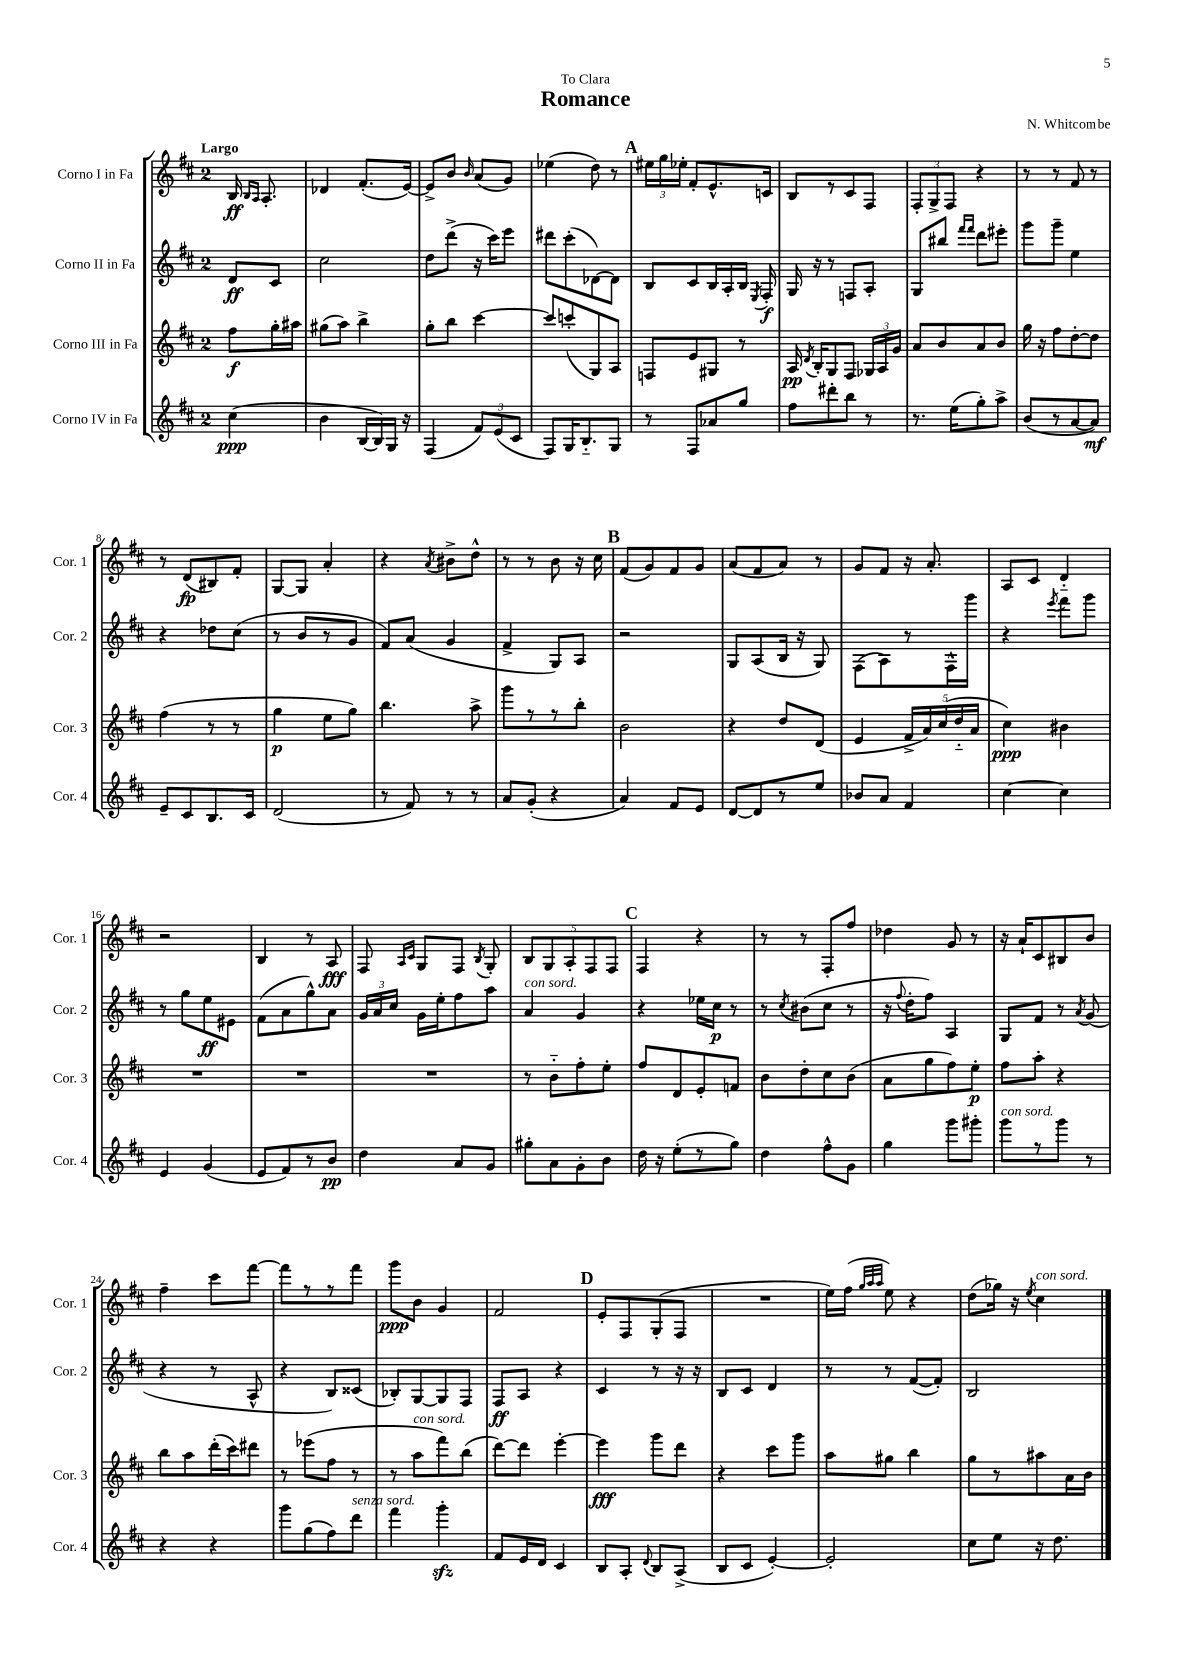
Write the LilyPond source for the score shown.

\header { title = "Romance" composer = "N. Whitcombe" dedication = "To Clara" }
<<
\new StaffGroup <<
\new Staff = "s0" \with { instrumentName = "Corno I in Fa" shortInstrumentName = "Cor. 1" } {
    \clef treble \key d \major \once \override Staff.TimeSignature.style = #'single-digit \time 2/4 \partial 4 \tempo "Largo"
    \autoBeamOff b16\ff \grace { b16[ a16] } a8.-. |
    des'4 fis'8.[-.( e'16]~) |
    e'8[-> b'8] \grace { b'16 } a'8[( g'8]) |
    ees''4( d''8) r8 |
    \mark \markup { \bold "A" } \tuplet 3/2 { eis''16[ g''16 ees''16]-. } fis'8[-. e'8.-^ c'16] |
    b8[ r8 cis'8 fis8] |
    \tuplet 3/2 { fis8[-. g8-> fis8] } r4 |
    r8 r8 fis'8 r8 |
    r8 d'8[\fp( bis8) fis'8]-. |
    g8[~ g8] a'4-. |
    r4 \acciaccatura { a'8 } bis'8[-> d''8]-^ |
    r8 r8 b'8 r16 cis''16 |
    \mark \markup { \bold "B" } fis'8[( g'8) fis'8 g'8] |
    a'8[( fis'8 a'8]) r8 |
    g'8[ fis'8] r16 a'8.-. |
    a8[ cis'8] d'4-_ |
    r2 |
    b4 r8 a8\fff |
    fis8 \grace { a16[ cis'16] } g8[ fis8] \acciaccatura { b8 } g8-. |
    \tuplet 5/4 { b8[ g8 a8-. fis8 fis8] } |
    \mark \markup { \bold "C" } fis4 r4 |
    r8 r8 fis8[-. fis''8] |
    des''4 g'8 r8 |
    r16 a'16[-! cis'8 bis8 b'8] |
    fis''4-- cis'''8[ fis'''8]~ |
    fis'''8[ r8 r8 fis'''8] |
    g'''8[\ppp b'8] g'4 |
    fis'2 |
    \mark \markup { \bold "D" } e'8[-. fis8 g8-.( fis8] |
    R2 |
    e''16[) fis''16]( \grace { g''32[ a''32 a''32] } e''8) r4 |
    d''8[( ges''16]) r16 \acciaccatura { e''8 } cis''4^\markup { \italic "con sord." } \bar "|." |
}
\new Staff = "s1" \with { instrumentName = "Corno II in Fa" shortInstrumentName = "Cor. 2" } {
    \clef treble \key d \major \once \override Staff.TimeSignature.style = #'single-digit \time 2/4 \partial 4
    \autoBeamOff d'8[\ff cis'8] |
    cis''2 |
    d''8[ d'''8]->( r16 cis'''16[) e'''8] |
    dis'''8[ cis'''8-.( des'8~) des'8] |
    \mark \markup { \bold "A" } b8[ cis'8 b16 a16-. b16] \acciaccatura { e8 } fis16-.\f |
    g16 r16 r8 f8[ a8]-. |
    g8[ bis''8] \grace { fis'''16[ fis'''16] } d'''8[ eis'''8]-. |
    g'''8[ g'''8]-- e''4 |
    r4 des''8[ cis''8]( |
    r8 b'8[ r8 g'8] |
    fis'8[) a'8]( g'4 |
    fis'4-> g8[) a8] |
    \mark \markup { \bold "B" } r2 |
    g8[ a8( b16] r16 g8) |
    fis8[( a8) r8 fis16-^ g'''16] |
    r4 \acciaccatura { e'''8 } fis'''8[ g'''8] |
    r8 g''8[ e''8\ff eis'8] |
    fis'8[( a'8 g''8-^) a'8] |
    \tuplet 3/2 { g'16[ a'16 cis''16] } g'16[ e''16-. fis''8 a''8] |
    a'4^\markup { \italic "con sord." } g'4 |
    \mark \markup { \bold "C" } r4 ees''16[ cis''16]\p r8 |
    r8 \acciaccatura { cis''8 } bis'8[( cis''8] r8 |
    r16 \appoggiatura { fis''8 } d''16[-. fis''8]) a4 |
    g8[ fis'8] r8 \acciaccatura { a'8 } g'8( |
    r4 r8 a8-^ |
    r4 b8[) cisis'8]( |
    bes8[-.) g8~ g8 fis8] |
    fis8[\ff a8] r4 |
    \mark \markup { \bold "D" } cis'4 r8 r16 r16 |
    b8[ cis'8] d'4 |
    r8 r8 fis'8[~( fis'8]-.) |
    b2 \bar "|." |
}
\new Staff = "s2" \with { instrumentName = "Corno III in Fa" shortInstrumentName = "Cor. 3" } {
    \clef treble \key d \major \once \override Staff.TimeSignature.style = #'single-digit \time 2/4 \partial 4
    \autoBeamOff fis''8[\f g''16-. ais''16] |
    gis''8[( a''8]) b''4-> |
    g''8[-. b''8] cis'''4~ |
    cis'''8[ c'''8-.( g8) a8] |
    \mark \markup { \bold "A" } f8[ e'8 gis8] r8 |
    a16\pp \acciaccatura { d'8 } b16[-. g8 fis8] \tuplet 3/2 { ges16[ a16 g'16] } |
    a'8[ b'8 a'8 b'8] |
    g''16 r16 fis''8[ d''8~-. d''8] |
    fis''4( r8 r8 |
    g''4\p e''8[ g''8]) |
    b''4. a''8-> |
    g'''8[ r8 r8 b''8]-. |
    \mark \markup { \bold "B" } b'2 |
    r4 d''8[ d'8]( |
    e'4 \tuplet 5/4 { fis'16[-> a'16) cis''16( d''16-_ a'16] } |
    cis''4\ppp) bis'4 |
    R2 |
    R2 |
    R2 |
    r8 b'8[-_ fis''8-. e''8]-. |
    \mark \markup { \bold "C" } fis''8[ d'8 e'8-. f'8] |
    b'8[ d''8-. cis''8 b'8]( |
    a'8[ g''8 fis''8) e''8]-.\p |
    fis''8[ a''8]-. r4 |
    b''8[ a''8 d'''16-.( cis'''16) dis'''8] |
    r8 ees'''8[( fis''8] r8 |
    r8 a''8[^\markup { \italic "con sord." } fis'''8) b''8]( |
    d'''8[~) d'''8] e'''4~-. |
    \mark \markup { \bold "D" } e'''4\fff g'''8[ d'''8] |
    r4 cis'''8[ g'''8] |
    a''8[ gis''8] b''4 |
    g''8[ r8 ais''8 a'16 b'16] \bar "|." |
}
\new Staff = "s3" \with { instrumentName = "Corno IV in Fa" shortInstrumentName = "Cor. 4" } {
    \clef treble \key d \major \once \override Staff.TimeSignature.style = #'single-digit \time 2/4 \partial 4
    \autoBeamOff cis''4\ppp( |
    b'4 b16[~ b16) g16] r16 |
    fis4( \tuplet 3/2 { fis'8[) e'8( cis'8] } |
    fis8[) g16 b8.-_ g8] |
    \mark \markup { \bold "A" } r8 fis8[ aes'8 g''8] |
    fis''8[ dis'''8-. b''8] r8 |
    r8. e''16[( g''8-.) a''8]-> |
    b'8[( r8 a'8~ a'8]\mf) |
    e'8[-- cis'8 b8. cis'16] |
    d'2( |
    r8 fis'8) r8 r8 |
    a'8[ g'8]-.( r4 |
    \mark \markup { \bold "B" } a'4) fis'8[ e'8] |
    d'8[~ d'8 r8 e''8] |
    bes'8[ a'8] fis'4 |
    cis''4~ cis''4 |
    e'4 g'4( |
    e'8[ fis'8) r8 b'8]\pp |
    d''4 a'8[ g'8] |
    gis''8[-. a'8 g'8-. b'8] |
    \mark \markup { \bold "C" } d''16 r16 e''8[-.( r8 g''8]) |
    d''4 fis''8[-^ g'8] |
    g''4 g'''8[ gis'''8]-. |
    g'''8[^\markup { \italic "con sord." } r8 g'''8] r8 |
    r4 r4 |
    g'''8[ g''8( fis''8) d'''8]^\markup { \italic "senza sord." } |
    fis'''4 g'''4-.\sfz |
    fis'8[ e'16 d'16] cis'4 |
    \mark \markup { \bold "D" } b8[ a8]-. \appoggiatura { d'8 } b8[ a8]->( |
    b8[ cis'8] e'4~-.) |
    e'2-. |
    cis''8[ e''8] r16 d''8. \bar "|." |
}
>>
>>
